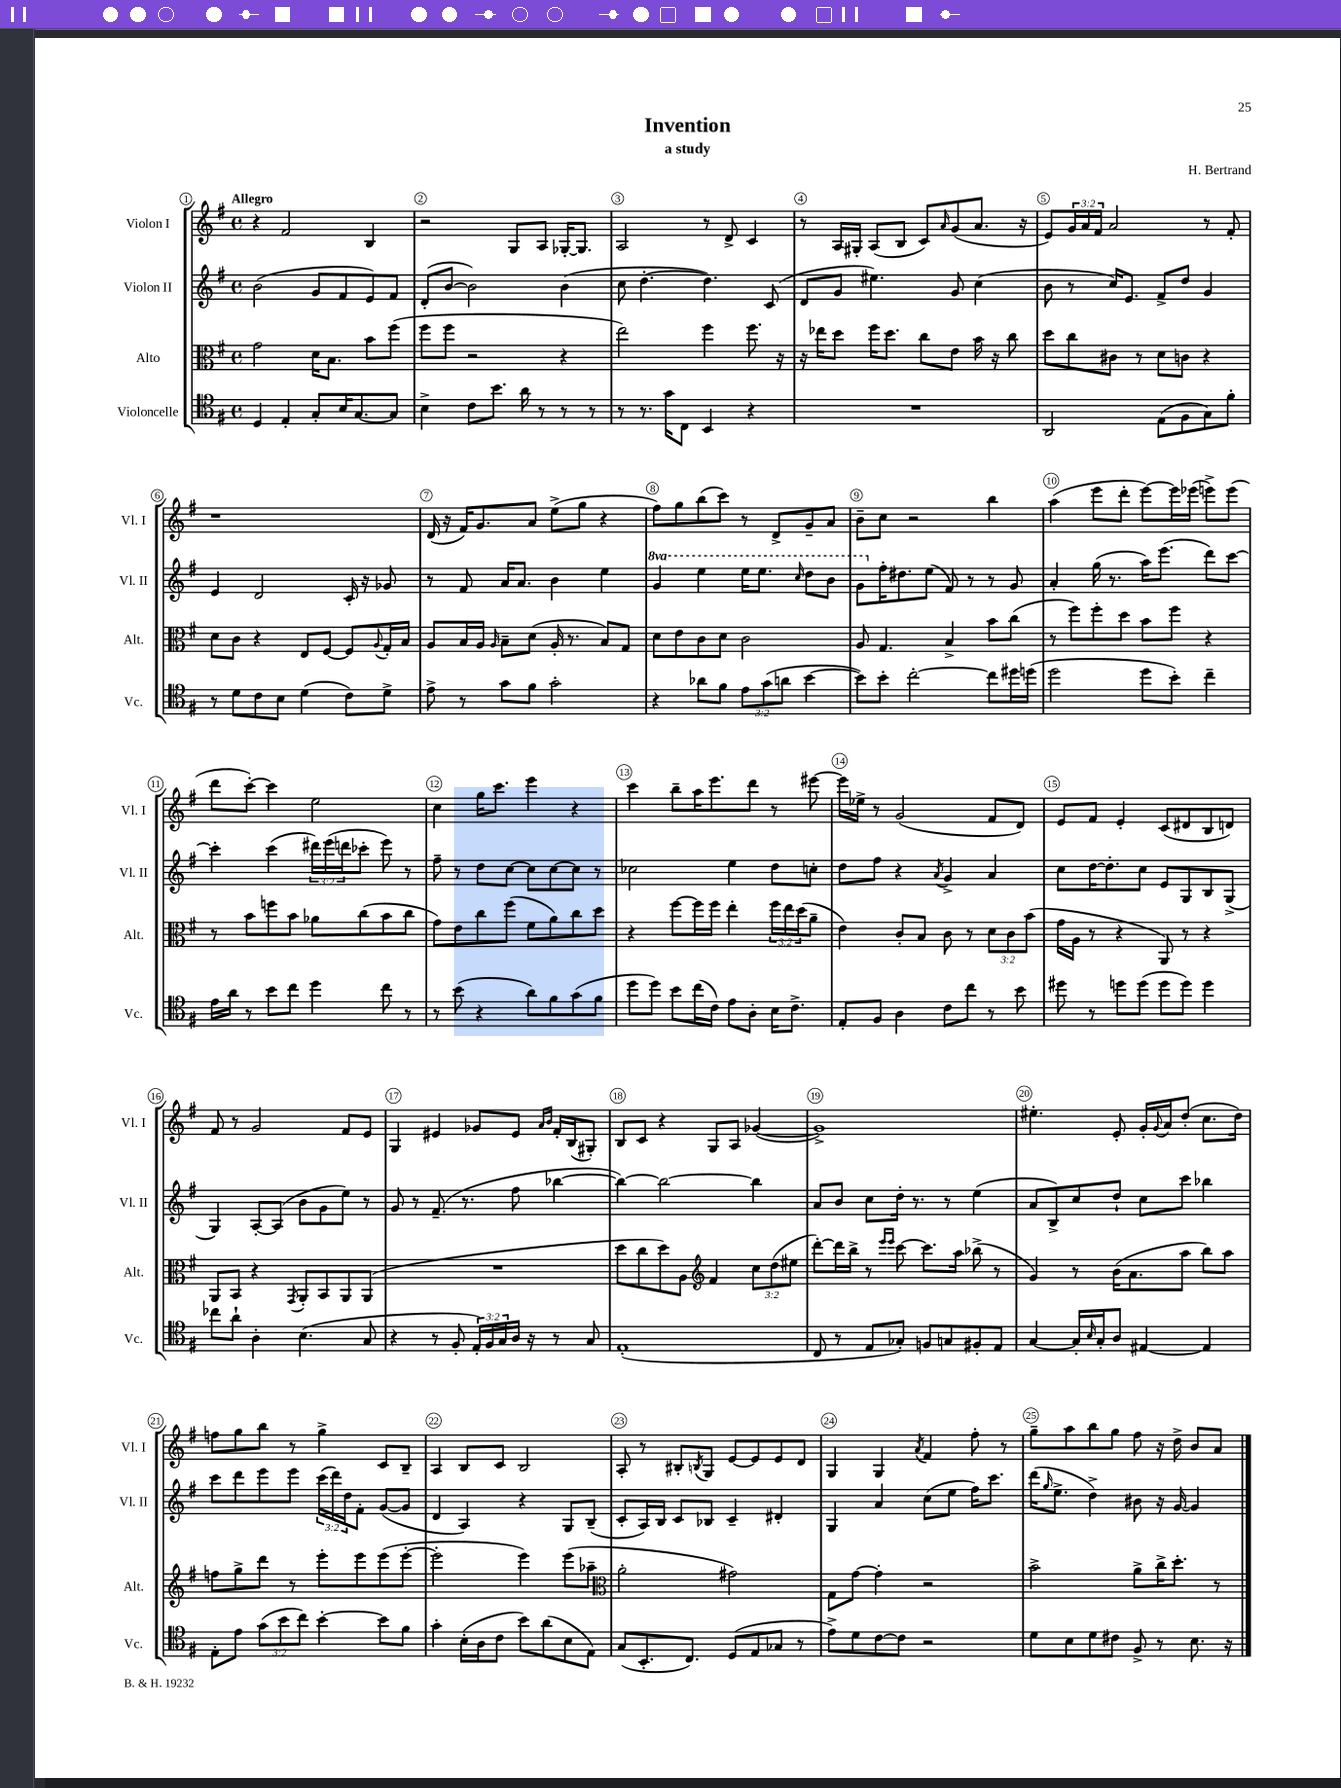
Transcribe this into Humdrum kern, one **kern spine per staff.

**kern	**kern	**kern	**kern
*part4	*part3	*part2	*part1
*staff4	*staff3	*staff2	*staff1
*I"Violoncelle	*I"Alto	*I"Violon II	*I"Violon I
*I'Vc.	*I'Alt.	*I'Vl. II	*I'Vl. I
*clefC4	*clefC3	*clefG2	*clefG2
*k[f#]	*k[f#]	*k[f#]	*k[f#]
*M4/4	*M4/4	*M4/4	*M4/4
*met(c)	*met(c)	*met(c)	*met(c)
=1	=1	=1	=1
!	!	!	!LO:TX:a:B:t=Allegro
4D/	2g\	(2b\	4r
4E'/	.	.	2f#/
8G'/L	16d\KL	8g/L	.
.	8.B\J	.	.
16B/K	.	8f#/	.
[8.G/	.	.	.
.	8b\L	8e/)	4B/
8G/J]	(8ff#\J	8f#/J	.
=2	=2	=2	=2
4B^\	8ff#\L	(8d'/L	2r
.	8ff#\J	[8b/J	.
8c\L	2r	2b\])	.
8.b\J	.	.	.
.	.	.	8G/L
16a\	.	.	.
8r	.	.	8A/J
8r	4r	(4b\	[16G-X'/KL
.	.	.	8.G-/J]
8r	.	.	.
=3	=3	=3	=3
8r	2ee\)	8cc\	2A/
8.r	.	[4.dd'\	.
16g\KL	.	.	.
8C\J	.	.	.
4BB/	4ff#\	4.dd\])	8r
.	.	.	8d^/
4r	8.ff#\	.	4c/
.	.	(8c/	.
.	16r	.	.
=4	=4	=4	=4
1r	16r	8d/L	8r
.	16ee-X\KL	.	.
.	8dd\J	8g/J	16A/LL
.	.	.	16G#X'/JJ
.	16ff#\KL	4.ee#X\)	(8A/L
.	8.dd\J	.	.
.	.	.	8B/J
.	8cc\L	.	8c/L)
.	.	.	16qqa/
.	8e\J	8g/	(8g/
.	16b\	(4cc\	8.a/J
.	16r	.	.
.	8cc\	.	.
.	.	.	16r
=5	=5	=5	=5
2AA/	8dd\L	8b\	8e/L)
.	8cc\	8r	24g/L
.	.	.	24a/
.	.	.	24f#/JJ
.	8c#X\J	16cc/KL)	2a/
.	.	8.e/J	.
.	8r	.	.
(8E\L	8d\L	8f#^/L	.
8F#\	8cn\J	8dd/J	.
8G\)	4r	4g/	8r
8f#'\J	.	.	8f#'/
!!LO:LB:g=z
=6	=6	=6	=6
8r	8d\L	4e/	1r
8d\L	8c\J	.	.
8c\	4r	2d/	.
8B\J	.	.	.
(4d\	8E/L	.	.
.	[8F#/J	.	.
8c\L)	8F#/L]	16c'/	.
.	.	16r	.
.	8qqA/	.	.
8d^\J	16G'/L	8g-X/	.
.	16B/JJ	.	.
=7	=7	=7	=7
8e^\	8A/L	8r	(16d/
.	.	.	16r
8r	16B/L	8f#/	16f#/KL)
.	16A/JJ	.	8.g/
.	16qqA/	.	.
8g\L	8B~\L	16a/KL	.
.	.	8.a/J	.
8f#\J	(8d\J	.	8a/J
2g'\	16A'/	4b\	(8ee^\L
.	8.r	.	.
.	.	.	8gg\J
.	8B/L)	4ee\	4r
.	8G/J	.	.
=8	=8	=8	=8
*	*	*8va	*
4r	8d\L	4gg/	8ff#\L)
.	8e\	.	8gg\
8a-X\L	8c\	4eee\	(8bb\
8f#\J	8d\J	.	8ccc\J)
12e\L	2c\	16eee\KL	8r
.	.	8.eee\J	.
(12g\	.	.	.
.	.	.	8d^/L
12an\J	.	.	.
.	.	16qqccc/	.
[4b\	.	8ddd\L	8g~/
.	.	8bb\J	8a/J
=9	=9	=9	=9
8b\L])	8A/	8gg\L	8b~\L
*	*	*X8va	*
8b'\J	4.G/	16ff#'\K	8cc\J
.	.	8.dd#X\	.
[2cc'\	.	.	2r
.	.	(8ee\J	.
.	4B^/	8f#/)	.
.	.	8r	.
8cc\L]	8b\L	8r	4bb\
16dd#X\L	(8cc\J	8g/	.
(16ddn\JJ	.	.	.
=10	=10	=10	=10
2dd\	8r	4a'/	(4aa\
.	8ff#\L)	.	.
.	8ff#'\	(16gg\	8eee\L
.	.	8.r	.
.	8dd\J	.	8ddd'\J
8dd\L	8b\L	16aa\KL)	[8eee\L)
.	.	(8.eee\J	.
8b'\J)	8ff#\J	.	16eee\L]
.	.	.	(16eee-X\JJ
4cc~\	4r	8ddd\L)	8eeen^\L)
.	.	[8ccc\J	(8eee\J
!!LO:LB:g=z
=11	=11	=11	=11
16e\LL	8r	4ccc'\]	8ddd\L
16a\JJ	.	.	.
8r	8b\L	.	[8ccc'\J)
8b\L	8ffn\	(4ccc\	4ccc\]
8cc\J	8b\J	.	.
4dd\	8a-X\L	24ddd#X\LL)	2ee\
.	.	(24eee\	.
.	.	24dddn\J	.
.	(8cc\	8ccc-X'\J	.
8cc\	8b\	8eee\)	.
8r	8cc\J	8r	.
=12	=12	=12	=12
8r	8g\L)	8ff#~\	4cc\
(8b\	8e\	8r	.
4r	8cc\	8dd\L	16gg\KL
.	.	.	8.ccc\J
.	(8ff#\J	[8cc\J	.
8a\L)	8f#\L	8cc\L]	4eee\
8f#\	8a\)	[8cc\	.
(8g\	8cc\	8cc\J]	4r
8f#\J	8dd\J	8r	.
=13	=13	=13	=13
8dd\L	4r	2cc-X\	4ccc\
8dd\J)	.	.	.
8b\L	[8ff#\L	.	8bb~\L
(16cc\L	16ff#\L]	.	16aa\K
16c\JJ)	16ff#\JJ	.	8.eee\
8e\L	4ee'\	4ee\	.
8A'\J	.	.	8ddd\J
16B\KL	24ff#\LL	8dd\L	8r
.	24ee\	.	.
8.c^\J	.	.	.
.	(24dd\J	.	.
.	8a~\J	8ccn'\J	[8eee#X\
=14	=14	=14	=14
8E'/L	4e\)	8dd\L	16eee#\LL]
.	.	.	16ee-X^\JJ
8F#/J	.	8ff#\J	8r
4A\	8c'/L	4r	(2g/
.	8B/J	.	.
.	.	8qa/	.
8c\L	8c\	4g^/	.
8cc\J	8r	.	.
8r	12d\L	4a/	8f#/L
.	12c\	.	.
8b\	.	.	8d/J)
.	(12b\J	.	.
=15	=15	=15	=15
8dd#X\	16g\LL	8cc\L	8e/L
.	16A\JJ	.	.
8r	8r	[16dd\K	8f#/J
.	.	8.dd'\]	.
8ddn\L	4r	.	4e'/
(8dd\J	.	8cc\J	.
8dd\L	8AA/)	8e/L	(8c/L
8dd\J)	8r	8G/	8d#X/
4dd\	4r	8B/	8B/
.	.	(8G^/J	8dn/J)
!!LO:LB:g=z
=16	=16	=16	=16
8cc-X\L	8AA/L	4G/)	8f#/
8a`\J	8BB/J	.	8r
4A'\	4r	[8A'/L	2g/
.	.	(8A/J]	.
.	8qGG/	.	.
(4.B\	8AA'/L	8b\L	.
.	8BB/	8g\	.
.	8AA/	8ee\J)	8f#/L
8G/	(8AA/J	8r	8e/J
=17	=17	=17	=17
4r	1r	8g/	4G/
.	.	8r	.
8r	.	(8.f#~/	4e#X/
8F#'/	.	.	.
.	.	8.r	.
24E'/LL)	.	.	8g-X/L
24F#/	.	.	.
24G/	.	.	.
16A/JJ	.	8ff#\	8e#/J
16r	.	.	.
.	.	.	16qqa/LL
.	.	.	16qqb/JJ
8r	.	[4bb-X\	16f#'/LL
.	.	.	(16B/J
8G/	.	.	8G#X'/J)
=18	=18	=18	=18
(1E'	8dd\L	4bb-\_)	8B/L
.	8cc\	.	8c/J
.	8dd\)	2bb-\_	4r
.	8A\J	.	.
*	*clefG2	*	*
.	4f#/	.	8G/L
.	.	.	8A/J
.	12cc\L	4bb-\]	([4g-X/
.	(12dd\	.	.
.	12ee#X\J	.	.
=19	=19	=19	=19
8C/	[8ddd'\L)	8a/L	1g-^])
8r	16ddd\L]	8b/J	.
.	16bb^\JJ	.	.
8E/L	8r	8cc\L	.
.	16qqeee/LL	.	.
.	16qqeee/JJ	.	.
8G-X'/J)	[8ccc\	16dd'\Jk	.
.	.	8.r	.
8Fn/L	8.ccc\L]	.	.
8Gn/	.	8r	.
.	16aa\Jk	.	.
8F#X'/	(8bb-X^\	(4ee\	.
8E/J	8r	.	.
=20	=20	=20	=20
[4G/	4g/)	8a/L	4.ee#X'\
.	.	8B^/)	.
16G'/LL]	8r	8cc/	.
16qqB/	.	.	.
16G'/J	.	.	.
8A/J	(16b\KL	8dd`/J	8e'/
.	8.a\	.	.
[4E#X/	.	8cc\L	16g'/LL
.	.	.	8qqg/
.	.	.	16a/J
.	8aa\J	8ccc\J	(8dd'/J
4E#/]	8bb\L)	4bb-X\	8.cc\L
.	8aa\J	.	.
.	.	.	16dd\Jk)
!!LO:LB:g=z
=21	=21	=21	=21
8E'\L	8ffn\L	8ccc\L	8ffn\L
8e\J	8gg^\	8ddd\	8gg\
(12g\L	8ddd\J	8eee\	8bb\J
12b\	.	.	.
.	8r	8eee\J	8r
12cc\J)	.	.	.
[4b'\	8eee'\L	(24ccc\LL	4gg^\
.	.	24ddd\)	.
.	.	24dd\J	.
.	8eee\	8f#'\J	.
8b\L]	(8eee\	([8g/L	8c/L
8f#\J	[8eee'\J	8g/J]	8B~/J
=22	=22	=22	=22
4g'\	2eee'\]	4d/	4A/
(16B'\LL	.	4A/)	8B/L
16A\J	.	.	.
8c\J	.	.	8c/J
8b\L)	4eee\)	4r	2B/
(8a\	.	.	.
8B\	(8eee\L	8G/L	.
8E\J)	8aa-X~\J	(8B~/J	.
=23	=23	=23	=23
*	*clefC3	*	*
(8G/L	2a'\	8c'/L	8A'/
8.BB'/	.	16A/L)	8r
.	.	16B/JJ	.
.	.	8c/L	8B#X'/L
8.C/J)	.	.	.
.	.	.	8qBn/
.	.	8B-X/J	8G/J
(8D/L	2g#X\)	4c~/	[8e/L
8E/	.	.	8e/]
8G-X/J	.	4d#X'/	8e/
8r	.	.	8d/J
=24	=24	=24	=24
8e^\L)	8G\L	4G/	4G/
8d\	[8g\J	.	.
[8c\	4g'\]	4a/	4G/
8c\J]	.	.	.
.	.	.	8qa/
2r	2r	(8cc\L	4f#/
.	.	8ee\J	.
.	.	16ff#\KL)	8ff#'\
.	.	8.ccc\J	.
.	.	.	8r
=25	=25	=25	=25
8d\L	2b^\	(16ddd\KL	8gg~\L
.	.	16qqgg/	.
.	.	8.ee^\J	.
8B\	.	.	8aa\
8d\	.	4dd^\)	8bb\
8c#X\J	.	.	8gg\J
8F#^/	8a^\L	8b#X\	8ff#\
8r	16cc^\K	16r	16r
.	8.dd'\J	[16g/	16dd^\
8.B\	.	4g/]	8b/L
.	8r	.	8a/J
16r	.	.	.
==	==	==	==
*-	*-	*-	*-
